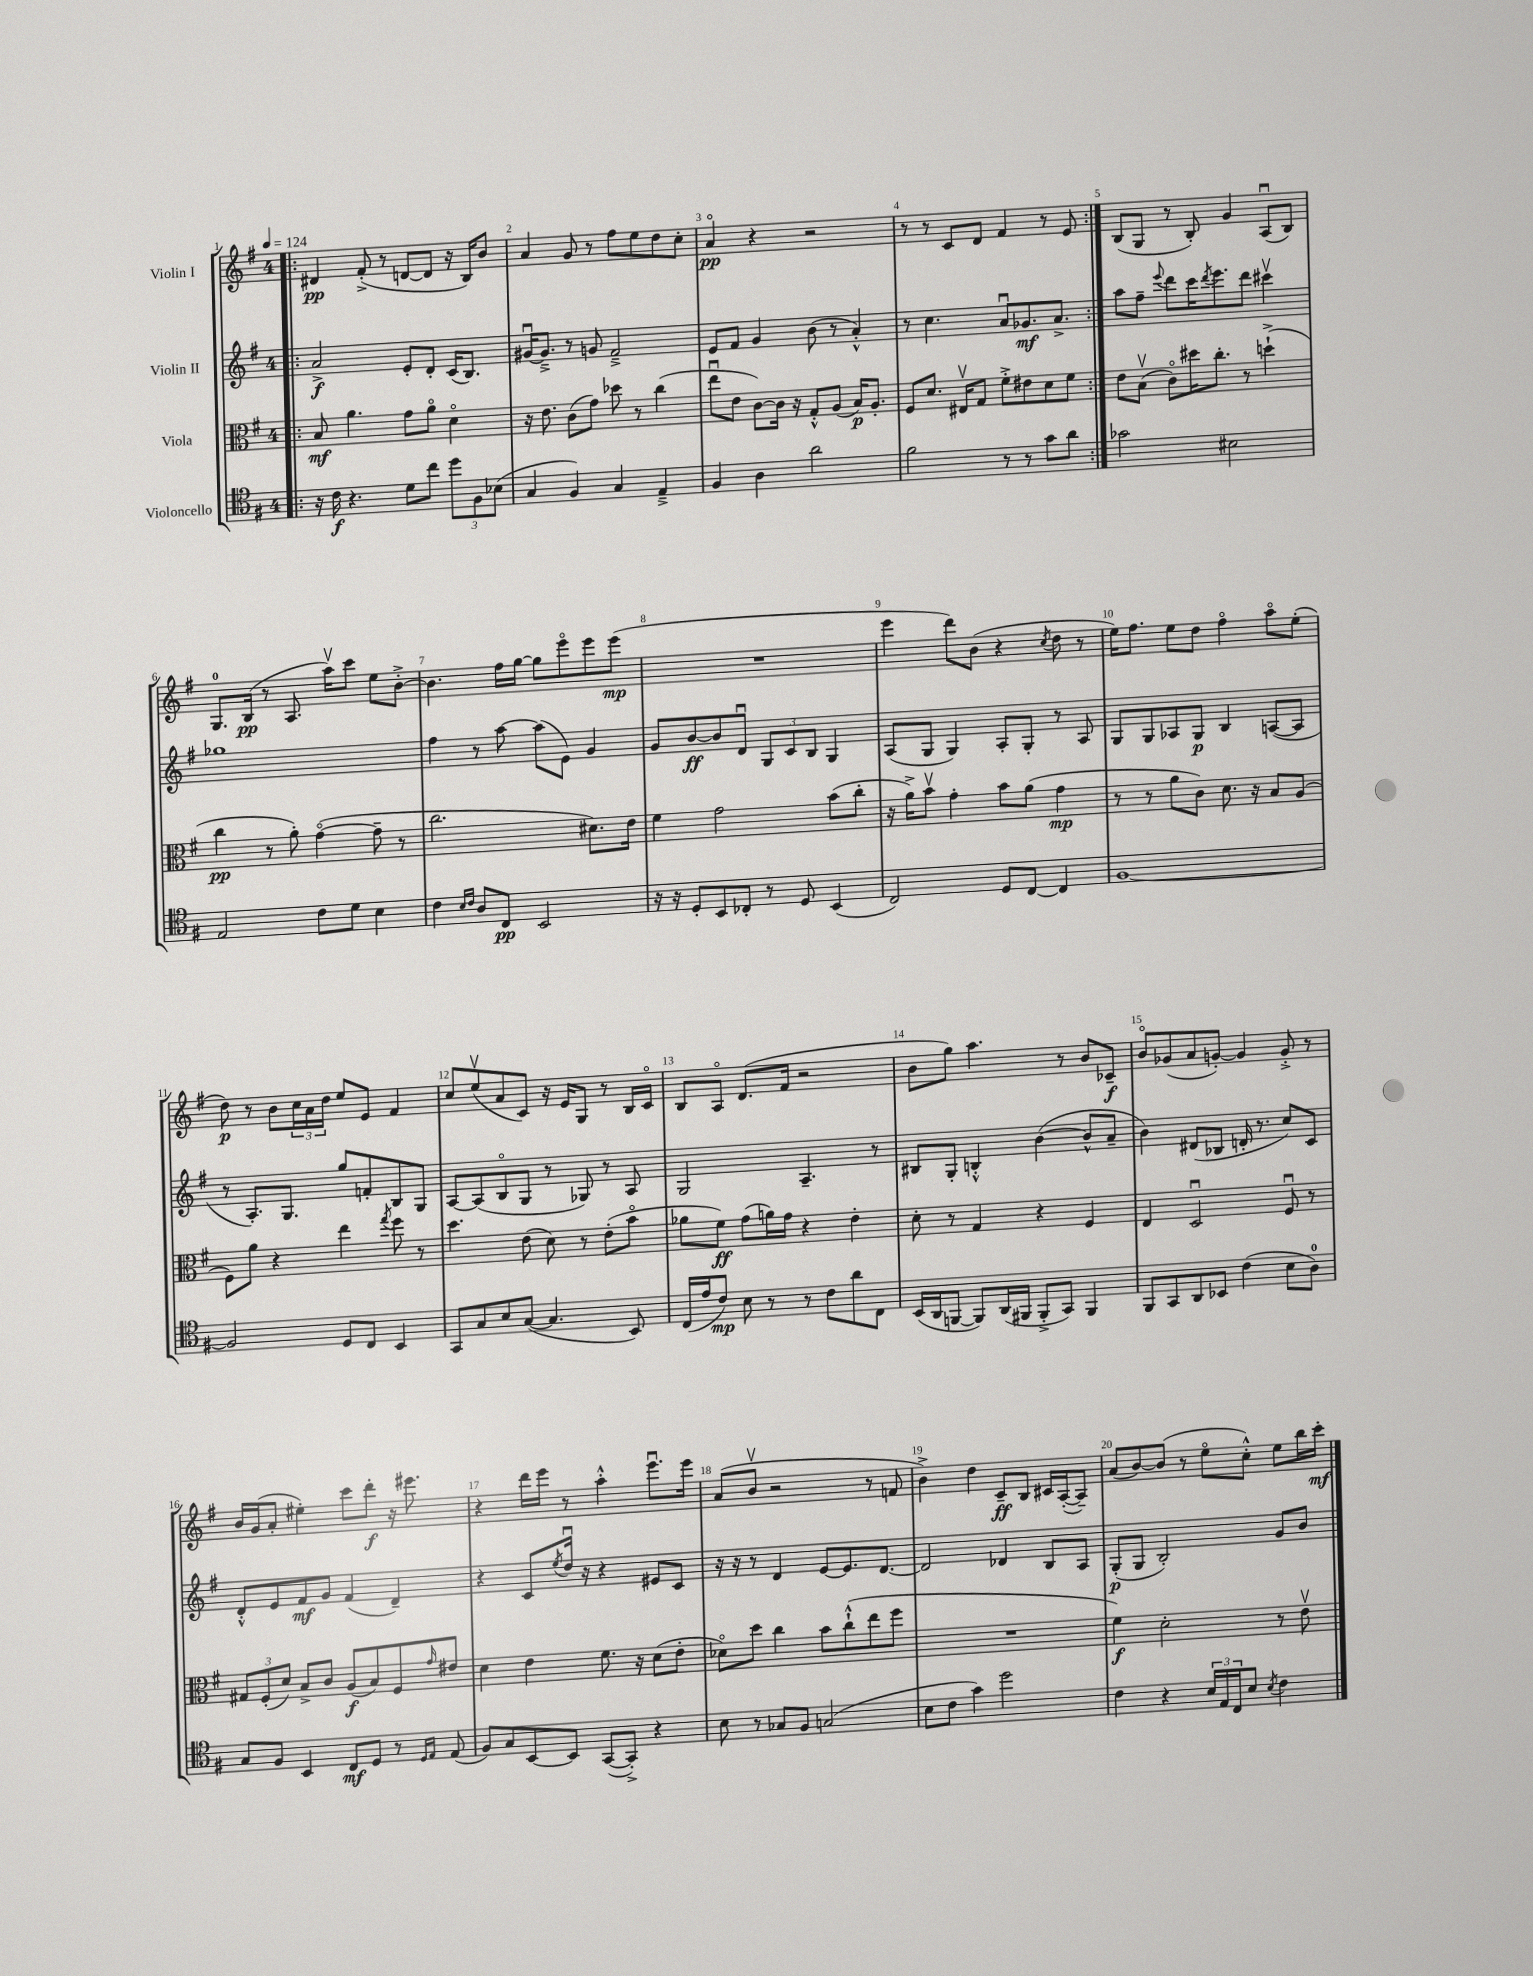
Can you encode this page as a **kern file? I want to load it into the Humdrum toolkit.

**kern	**kern	**kern	**kern
*staff4	*staff3	*staff2	*staff1
*clefC4	*clefC3	*clefG2	*clefG2
*k[f#]	*k[f#]	*k[f#]	*k[f#]
*M4/4	*M4/4	*M4/4	*M4/4
*MM124	*MM124	*MM124	*MM124
=!|:	=!|:	=!|:	=!|:
16r	8B	2a^	4d#
16c	.	.	.
4.r	4.a	.	.
.	.	.	(8f#'^
.	.	.	8r
8d	8g	8e'	[8d
8cc	8ao	8d'	8d]
12dd	4do	(16c	16r
.	.	8.B)	16B)
12F#	.	.	.
.	.	.	8b
(12B-	.	.	.
=	=	=	=
4G	16r	[16g#u	4a
.	8.e	8.g#~^]	.
4F#)	(8c	8r	8g
.	8g)	8g	8r
4G	8dd-	2f#~^	8ff#
.	8r	.	8ee
4E~^	(4cc	.	8dd
.	.	.	8cc'
=	=	=	=
4F#	8eeu	8e	4ao
.	8e	8f#	.
4A	[8c)	4g	4r
.	16c]	.	.
.	16r	.	.
2a	8G'^^	(8b	2r
.	(8A	8r	.
.	16B)	4a'^^)	.
.	8.A'	.	.
=	=	=	=
2f#	8F#	8r	8r
.	8.d	4.cc	8r
.	.	.	8c
.	16E#v	.	.
.	8G	.	8d
8r	8f#'^	8au	4f#
8r	8e#	8.g-	.
8g	8d	.	8r
.	.	8.a^	.
8a	8f#	.	8e
=:|!	=:|!	=:|!	=:|!
2g-	8e	8aa	(8B
.	(8Bv	8ff#~	8G
.	.	8qqeee	.
.	8co)	8ddd	8r
.	16dd#	16ccc	8B')
.	.	8qddd	.
.	8.cc'	8.eee	.
2B#	.	.	4g
.	8r	8ddd	.
.	(4dd`^	4ccc#v	(8Au
.	.	.	8B)
=	=	=	=
2E	4cc	1gg-	8.G
.	.	.	(16B
.	8r	.	8r
.	8a')	.	8.A
8c	([4go	.	.
.	.	.	16aav)
8d	.	.	8ccc
4B	8g~]	.	8ee
.	8r	.	[8b'^
=	=	=	=
4c	2.cc	4ff#	4.b]
16qqB	.	.	.
16qqc	.	.	.
8A	.	8r	.
8C	.	[8aa	16ff#
.	.	.	[16gg
2BB	.	(8aa]	8gg]
.	.	8e)	8eeeo
.	8.d#)	4g	8eee
.	.	.	(8eee
.	16e	.	.
=	=	=	=
16r	4f#	8g	1r
16r	.	.	.
8D'	.	[8b	.
8BB	2g	8b]	.
8C-'	.	8du	.
8r	.	12G	.
.	.	12c	.
8D	.	.	.
.	.	12B	.
(4BB	(8b	4G	.
.	8cc'	.	.
=	=	=	=
2C)	16r	(8A	4eee
.	16a^)	.	.
.	8bv	8G	.
.	4g'	4G)	8ddd)
.	.	.	(8b
8D	8b	8A'	4r
[8C	(8a	8G'	.
.	.	.	8qcc
4C]	4g	8r	8dd
.	.	8A	8r
=	=	=	=
[1F#	8r	8G	16ee)
.	.	.	8.ff#
.	8r	8G	.
.	8a	8A-	8ee
.	8c)	8G	8dd
.	8.d	4B	4ff#o
.	16r	.	.
.	8B	([8A	8aao
.	(8A	8A]	(8ee'
=	=	=	=
2F#]	8F#)	8r	8dd)
.	8a	8.A')	8r
.	4r	.	8b
.	.	8.G	.
.	.	.	24cc
.	.	.	24a
.	.	.	24dd
8D	4ee	8gg	8ee
8C	.	8f'	8e
.	8qgg	.	.
4BB	8ff#	8B	4f#
.	8r	8G	.
=	=	=	=
8GG	4.dd	[8A	8cc
8G	.	(8A]	(8eev
8B	.	8Bo	8a
([8G	(8e	8G	8c)
4.G]	8d)	8r	16r
.	.	.	16e
.	8r	8G-)	8G
.	(8e'	8r	8r
8BB)	8bo	8A	16B
.	.	.	16co
=	=	=	=
(16C	8a-	2G	8B
16e	.	.	.
8c)	8f#)	.	8Ao
8B	(8g	.	(8.d
8r	16a)	.	.
.	16g	.	16f#
8r	4r	4.A~	2r
8c	.	.	.
8a	4e'	.	.
8C	.	8r	.
=	=	=	=
(16BB	8d'	8B#	8b
16AA	.	.	.
[8FF	8r	8G'	8gg)
8FF])	4G	4B'^^	4.aa
(16AA	.	.	.
16FF#	.	.	.
8FF#'^	4r	([4b	.
8GG)	.	.	8r
4FF#	4F#	8b^^]	8b
.	.	8a~	8c-~
=	=	=	=
8FF#	4E	4b)	8bo
8GG	.	.	(8g-
8AA	2Du	(8d#	8a
8BB-	.	8B-	[8g')
(4c	.	16d'	4g]
.	.	8.r	.
8B	8F#u	8cc)	8g'^
8A)	8r	8c	8r
=	=	=	=
8G	12G#	8d'^^	16b
.	.	.	(16g
.	(12F#'	.	.
8F#	.	8e	8a'
.	12d)	.	.
4BB	8B^	8f#	4ee#')
.	8c	8g	.
8C	(8A	(4f#	8ccc
8D	8B)	.	8ddd'
8r	8F#	4d~)	16r
.	.	.	8.eee#
16qqD	.	.	.
16qqE	16qqg	.	.
(8E	8e#	.	.
=	=	=	=
8F#)	4d	4r	4r
8G	.	.	.
[8BB	4e	8c	16ddd
.	.	.	16eee
.	.	8qee	.
8BB]	.	16ddu	8r
.	.	16r	.
([8GG	8.f#	4r	4aa'^^
8GG'^])	.	.	.
.	16r	.	.
4r	(8d	8e#	8.eeeu
.	8e'	8c	.
.	.	.	16eee
=	=	=	=
8B	8d-o)	16r	(8a
.	.	16r	.
8r	8dd	8r	8bv
8G-	4cc	4d	2r
8F#	.	.	.
(2G	8b	[8e	.
.	(8cc`^^	8.e]	.
.	8ee	.	8r
.	.	[8.d	.
.	8ff#	.	8f
=	=	=	=
8B	1r	2d]	4b^)
8c	.	.	.
4g)	.	.	4dd
2dd	.	4d-	8c~
.	.	.	8B
.	.	8B	16c#
.	.	.	([16A'
.	.	8A	8A~])
=	=	=	=
4c	4f#)	(8G'	(8a
.	.	8G	[8b)
4r	2d'	2B')	(8b]
.	.	.	8r
24B	.	.	8eeo
24E	.	.	.
24C	.	.	.
8B	.	.	8cc'^^)
8qB	.	.	.
4c	8r	8g	8ee
.	8ev	8b	16bb
.	.	.	16ccc'
==	==	==	==
*-	*-	*-	*-
